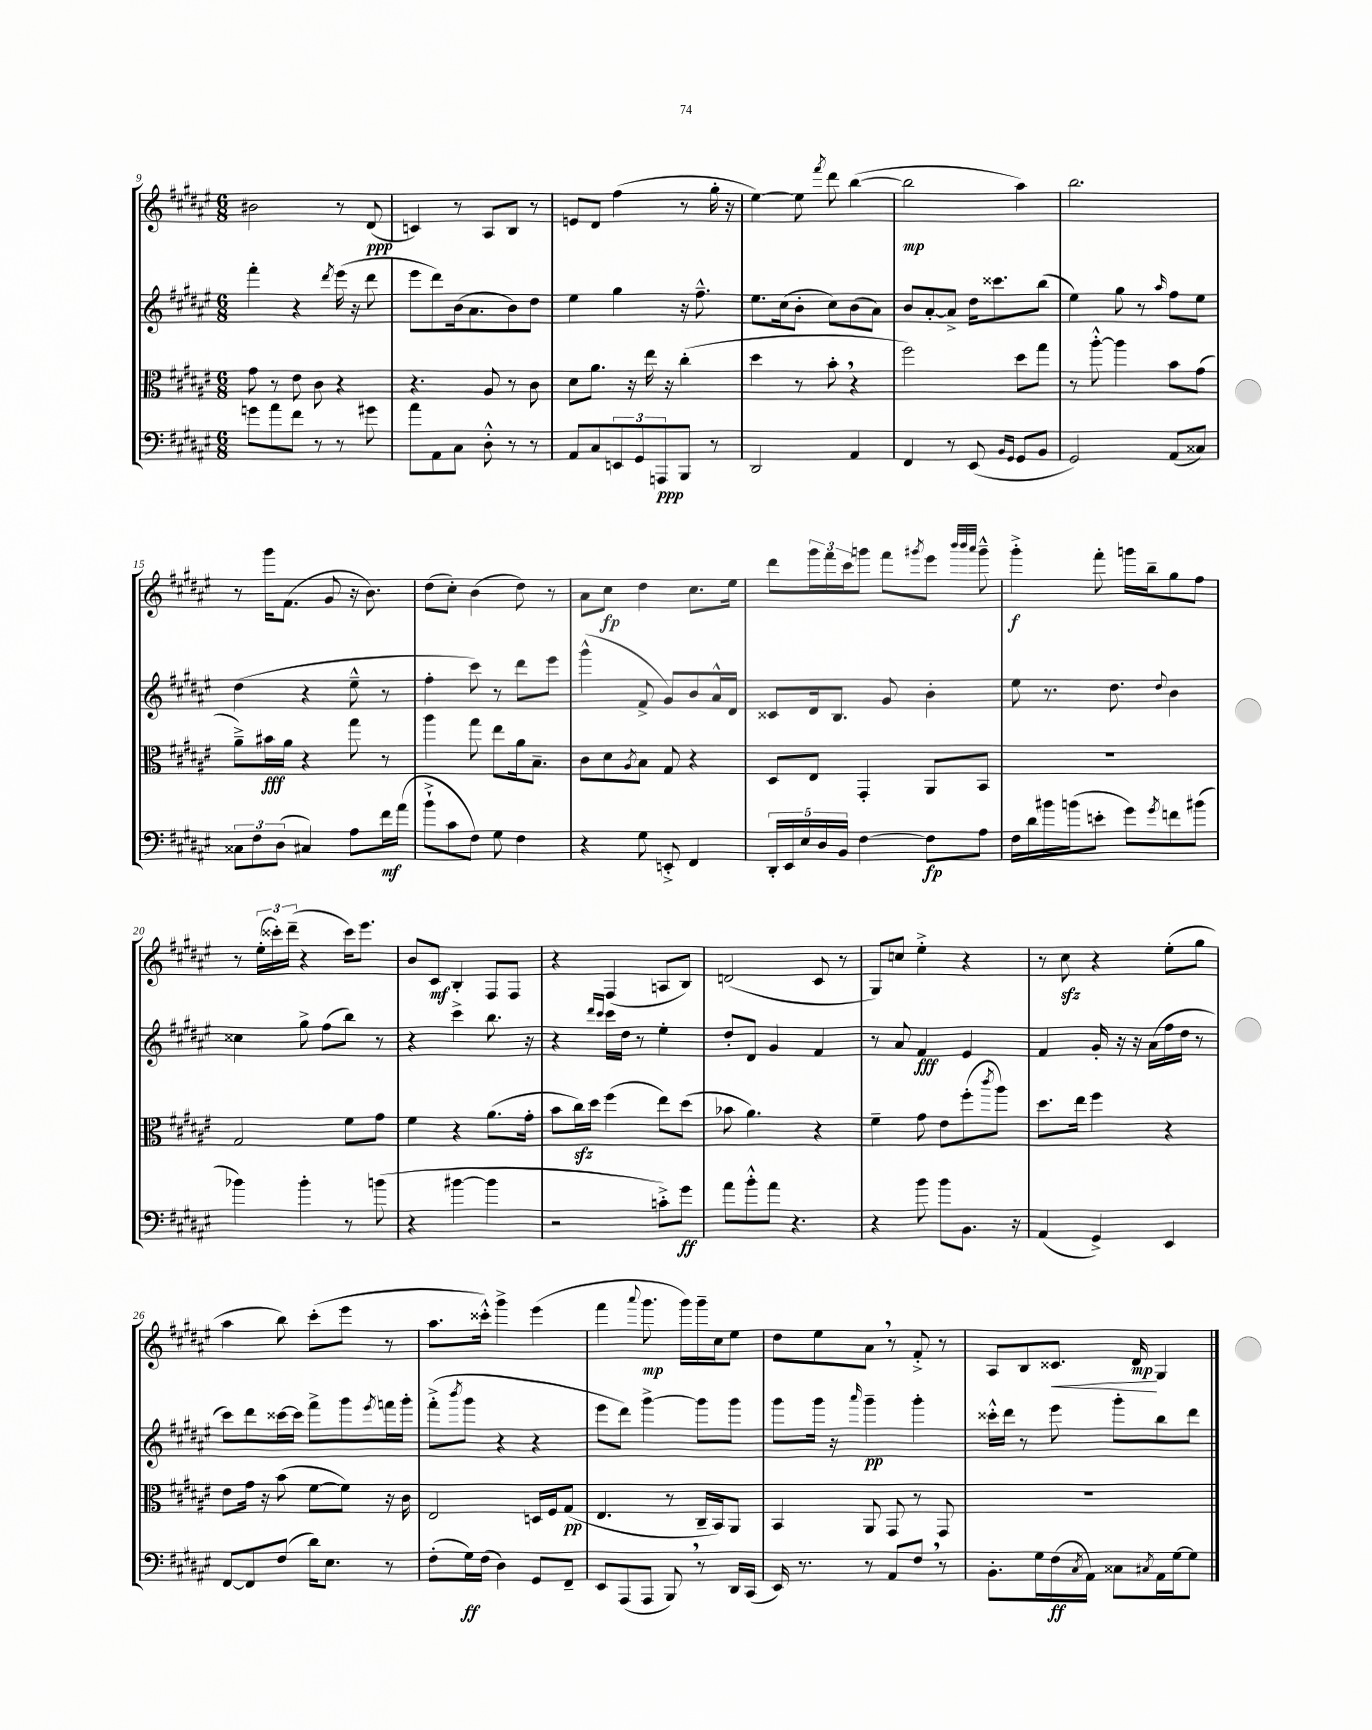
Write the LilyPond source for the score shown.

<<
\new StaffGroup <<
\new Staff = "s0" {
    \clef treble \key fis \major \numericTimeSignature \time 6/8
    bis'2 r8 dis'8\ppp( |
    c'4) r8 ais8 b8 r8 |
    e'8 dis'8 fis''4( r8 gis''16-. r16 |
    eis''4~) eis''8 \acciaccatura { fis'''8 } dis'''8 b''4~( |
    b''2\mp ais''4) |
    b''2. |
    r8 gis'''16 fis'8.( gis'8 r16 b'8.) |
    dis''8( cis''8-.) b'4( dis''8) r8 |
    ais'8 cis''8\fp dis''4 cis''8. eis''16 |
    dis'''8 \tuplet 3/2 { gis'''16 fis'''16 cis'''16 } g'''8 fis'''8 \acciaccatura { gis'''8 } eis'''8 \grace { b'''32 b'''32 ais'''32 } gis'''8---^ |
    gis'''4-.->\f fis'''8-. g'''16 b''16-- gis''8 fis''8 |
    r8 \tuplet 3/2 { eis''16-.( cisis'''16-.) dis'''16--( } r4 cisis'''16) eis'''8. |
    b'8 cis'8\mf b4-. fis8 fis8 |
    r4 fis4( a8 b8) |
    d'2( cis'8 r8 |
    gis8) c''8 eis''4-.-> r4 |
    r8 cis''8\sfz r4 eis''8-.( gis''8 |
    ais''4 b''8) cis'''8-.( eis'''8 r8 |
    ais''8. cisis'''16-.-^) gis'''4-> eis'''4( |
    fis'''4 \appoggiatura { ais'''8 } gis'''8.\mp gis'''16) gis'''16-- cis''16 eis''8 |
    dis''8 eis''8 ais'8 \breathe r8 fis'8-.-> r8 |
    ais8 b8 cisis'8.\< dis'16\mp\! gis4 \bar "|." |
}
\new Staff = "s1" {
    \clef treble \key fis \major \numericTimeSignature \time 6/8
    fis'''4-. r4 \acciaccatura { dis'''8 } eis'''16( r16 dis'''8 |
    eis'''8 dis'''8) b'16( ais'8. b'8) dis''8 |
    eis''4 gis''4 r16 fis''8.---^ |
    eis''8. cis''16( b'8-. cis''8) b'8( ais'8) |
    b'8 ais'8~-. ais'8-> dis''16 cisis'''8. b''8( |
    eis''4) gis''8 r8 \grace { ais''16 } fis''8 eis''8 |
    dis''4( r4 eis''8---^ r8 |
    fis''4-. cis'''8) r8 dis'''8 eis'''8 |
    gis'''4-^( fis'8-> gis'8) b'8 ais'16-^ dis'16 |
    cisis'8 dis'16 b8. gis'8 b'4-. |
    eis''8 r8. dis''8. \appoggiatura { dis''8 } b'4 |
    cisis''4 gis''8-> fis''8( b''8) r8 |
    r4 cis'''4-> b''8. r16 |
    r4 \grace { dis'''16 cis'''16 } cis'''16 dis''16 r8 eis''4-. |
    dis''8-. dis'8 gis'4 fis'4 |
    r8 ais'8 fis'4\fff eis'4 |
    fis'4 gis'16-. r16 r16 ais'16( fis''16 dis''16 r8 |
    cis'''8) dis'''8 cisis'''16~ cisis'''16 fis'''8-> gis'''8 \acciaccatura { eis'''8 } f'''16 gis'''16-. |
    fis'''8-.->( \acciaccatura { b'''8 } gis'''8 r4 r4 |
    eis'''8 dis'''8) gis'''4~-> gis'''8 gis'''8 |
    gis'''8 gis'''16 r16 \grace { ais'''16 } gis'''4--\pp gis'''4-. |
    cisis'''16-.-^ dis'''16 r8 eis'''8 gis'''8-. b''8 dis'''8 \bar "|." |
}
\new Staff = "s2" {
    \clef alto \key fis \major \numericTimeSignature \time 6/8
    gis'8 r8 eis'8 cis'8 r4 |
    r4. ais8 r8 cis'8 |
    dis'8 ais'8. r16 eis''16 r16 cis''4-.( |
    dis''4 r8 b'8-. \breathe r4 |
    fis''2) dis''8 gis''8 |
    r8 ais''8~-.-^ ais''4 b'8 gis'8( |
    ais'8--->) bis'16\fff ais'16 r4 gis''8 r8 |
    ais''4 gis''8 eis''8 ais'16 b8.-- |
    cis'8 dis'8 \acciaccatura { ais8 } b8 gis8 r4 |
    dis8 eis8 gis,4-. ais,8 b,8 |
    R2. |
    gis2 fis'8 gis'8 |
    fis'4 r4 ais'8.( gis'16-. |
    b'8 cis''16\sfz) dis''16 fis''4( eis''8) dis''8( |
    bes'8 ais'4.) r4 |
    fis'4-- gis'8 eis'8 fis''8-.( \acciaccatura { cis'''8 } ais''8) |
    dis''8. eis''16 fis''4 r4 |
    eis'8 gis'16 r16 b'8( fis'8~ fis'8) r16 cis'16 |
    eis2 d16 fis16 gis8\pp( |
    eis4. r8 cis16-- b,16) ais,8 |
    b,4 ais,8 gis,8 r8 gis,8 |
    R2. \bar "|." |
}
\new Staff = "s3" {
    \clef bass \key fis \major \numericTimeSignature \time 6/8
    g'8 ais'8 fis'8 r8 r8 gis'8 |
    ais'8 ais,8 cis8 dis8-.-^ r8 r8 |
    ais,8 cis8 \tuplet 3/2 { e,8 gis,8 a,,8\ppp } b,,8 r8 |
    dis,2 ais,4 |
    fis,4 r8 eis,8( \grace { b,16 gis,16 } gis,8 b,8 |
    gis,2) ais,8( cisis8) |
    \tuplet 3/2 { cisis8 fis8 dis8( } cis4) ais8 fis'16\mf ais'16( |
    b'8-!-> cis'8 fis8) gis8 fis4 |
    r4 gis8 e,8-.-> fis,4 |
    \tuplet 5/4 { dis,16-. eis,16 eis16 dis16 b,16 } fis4~ fis8\fp ais8 |
    fis16 dis'16 bis'16 b'16( e'8-. gis'8) \acciaccatura { gis'8 } f'8 bis'8( |
    bes'4) bes'4-. r8 b'8( |
    r4 bis'4~ bis'4 |
    r2 c'8-.->) gis'8\ff |
    ais'8 b'8-.-^ ais'8 r4. |
    r4 b'8 b'8 b,8. r16 |
    ais,4( gis,4->) eis,4 |
    fis,8~ fis,8 fis8( dis'16) eis8. r8 |
    fis8-.( gis16\ff) fis16( dis4) gis,8 fis,8-- |
    eis,8 ais,,8( ais,,8 b,,8) \breathe r8 dis,16 cis,16( |
    eis,16) r8. r8 ais,8 fis8 \breathe r8 |
    b,8.-. gis16 fis16\ff( \acciaccatura { cis8 } ais,16) cisis8 \acciaccatura { cis8 } ais,16 gis16~ gis8 \bar "|." |
}
>>
>>
\layout { \context { \Score currentBarNumber = #9 } }
